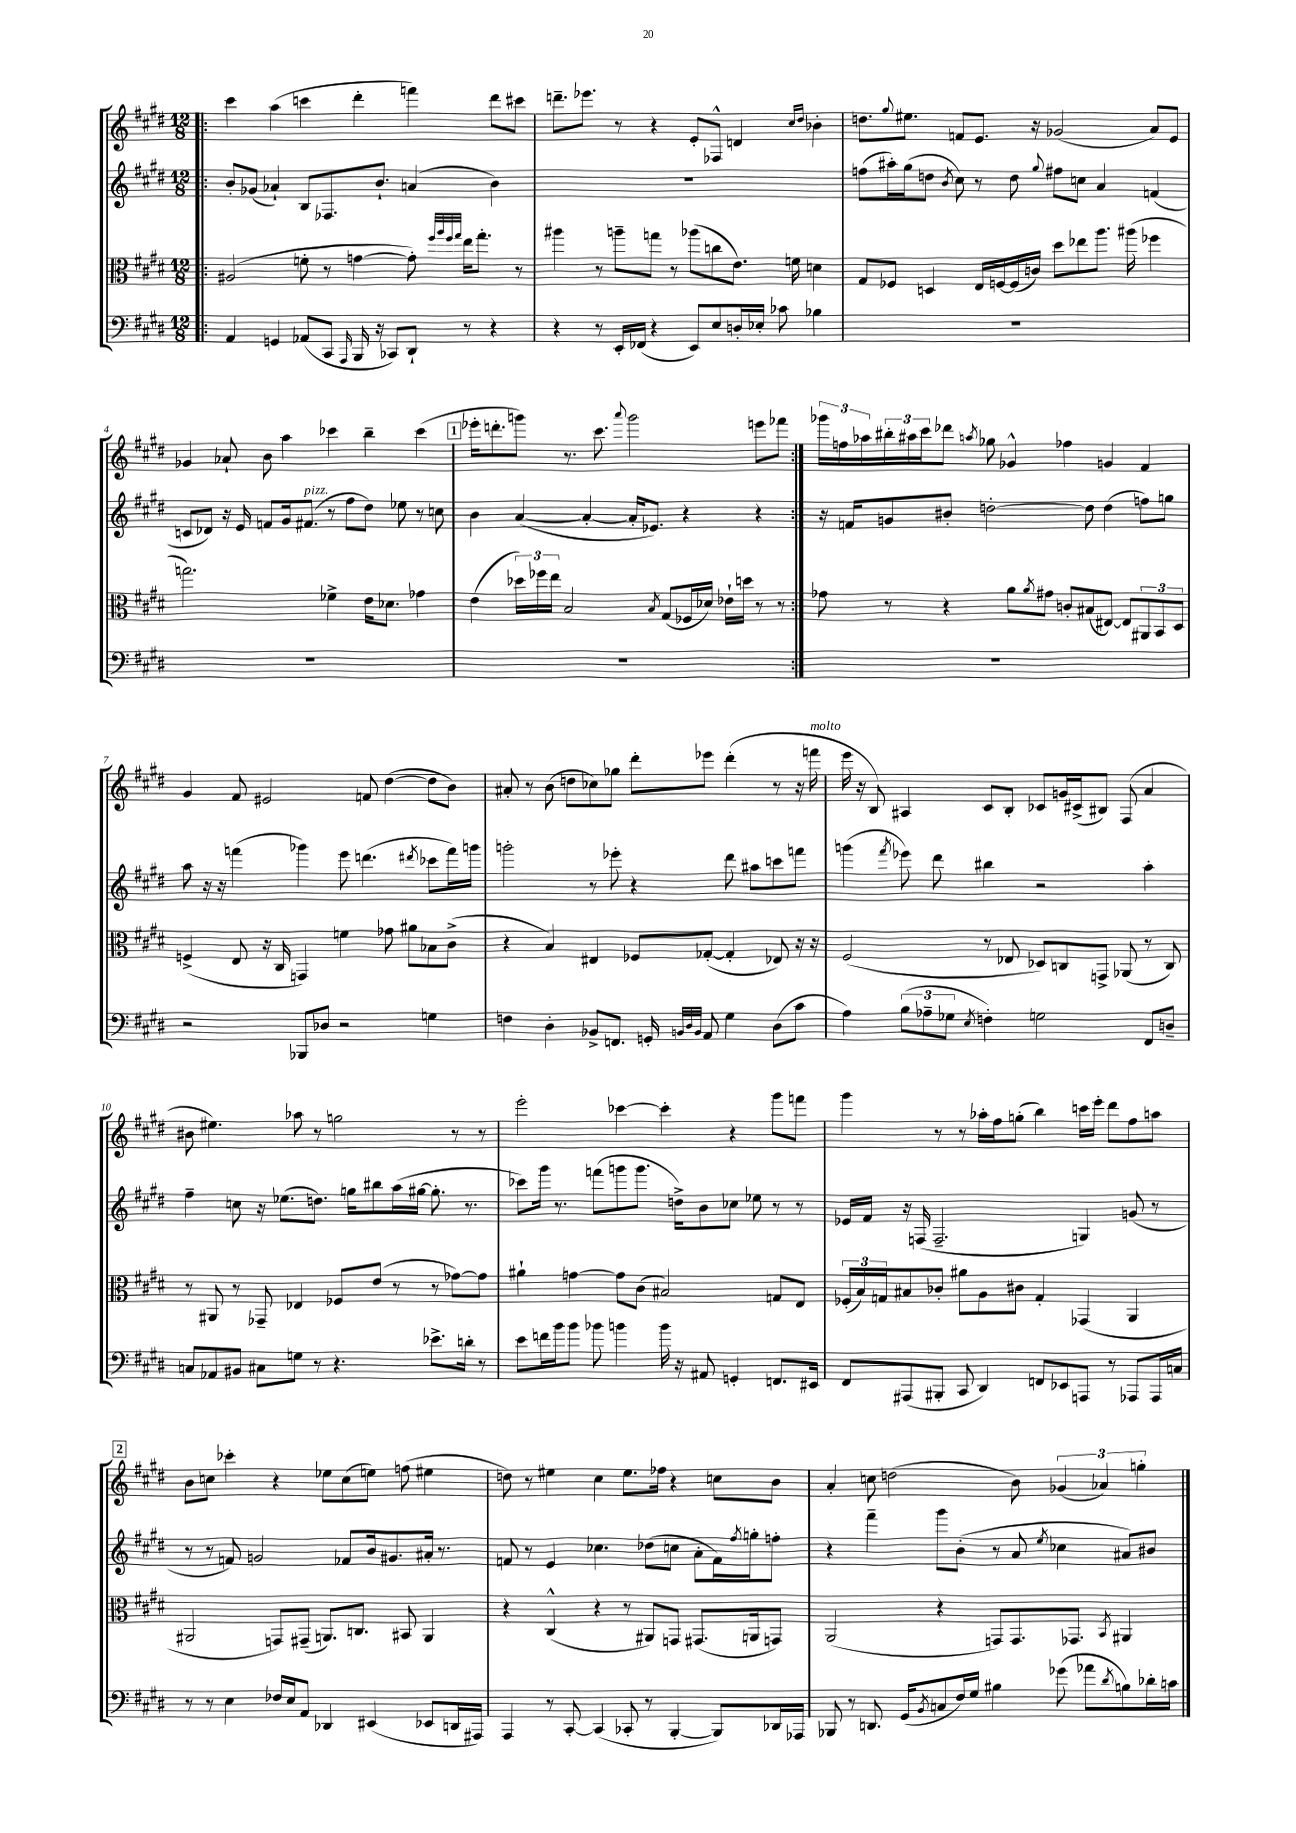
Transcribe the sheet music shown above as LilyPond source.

<<
\new StaffGroup <<
\new Staff = "s0" {
    \clef treble \key e \major \numericTimeSignature \time 12/8
    \repeat volta 2 { \bar ".|:" cis'''4 a''4( c'''4 dis'''4-. f'''4) dis'''8 cis'''8 |
    d'''8.-- ees'''8. r8 r4 e'8-. fes8-^ d'4 \grace { cis''16 dis''16 } bes'4-. |
    d''8. \appoggiatura { gis''8 } eis''8. f'8 e'8. r16 ges'2( a'8) e'8 |
    ges'4 aes'8-! b'8 a''4 ces'''4 b''4-- ces'''4( |
    \mark \markup { \box "1" } ees'''16-. d'''8.-. g'''8) r8. cis'''8. \appoggiatura { a'''8 } g'''2 e'''8 fes'''8 | }
    \tuplet 3/2 { ges'''16 f''16 aes''16 } \tuplet 3/2 { bis''16-. ais''16 cis'''16 } des'''8 \acciaccatura { a''8 } ges''8 ges'4-^ fes''4 g'4 fis'4 |
    gis'4 fis'8 eis'2 f'8 dis''4~( dis''8 b'8) |
    ais'8-. r8 b'8( d''8 ces''8) ges''8 dis'''8-. ees'''8 dis'''4-.( r8 r16 f'''16^\markup { \italic "molto" } |
    e'''16 r16 b8) ais4 cis'8 b8-. ces'8 g'16 cis'16->( bis8) fis8( a'4 |
    bis'8 eis''4.) aes''8 r8 g''2 r8 r8 |
    e'''2-. ces'''4~ ces'''4-. r4 gis'''8 f'''8 |
    gis'''4 r8 r8 aes''16-. fis''16 g''8-.( b''4) c'''16 e'''16-. dis'''8 fis''8 a''8 |
    \mark \markup { \box "2" } b'8 c''8 ces'''4-. r4 ees''8 c''8( e''8) f''8( eis''4 |
    d''8) r8 eis''4 cis''4 eis''8. fes''16 r4 c''8 b'8 |
    a'4-. c''8 d''2( b'8) \tuplet 3/2 { ges'4( aes'4) g''4-. } \bar "|." |
}
\new Staff = "s1" {
    \clef treble \key e \major \numericTimeSignature \time 12/8
    \repeat volta 2 { \bar ".|:" b'8-. ges'8( aes'4-!) b8 fes8. b'8.-! a'4( b'4) |
    R1. |
    f''8( ais''16-.) gis''16( d''8 \acciaccatura { b'8 } cis''8) r8 d''8 \appoggiatura { gis''8 } fis''8 c''8 a'4 f'4( |
    c'8 des'8) r16 e'16 f'8 gis'16 fis'8.^\markup { \italic "pizz." }( r8 fis''8 dis''8) ees''8 r8 c''8 |
    \mark \markup { \box "1" } b'4 a'4~( a'4~-. a'16-. ees'8.) r4 r4 | }
    r16 f'16 g'8 bis'8-. d''2~-. d''8 d''4( f''8) g''8 |
    a''8 r16 r16 f'''4( ges'''4) e'''8 d'''4.( \acciaccatura { dis'''8 } ces'''8 f'''16) g'''16 |
    g'''2-. r8 ees'''8-. r4 dis'''8 ais''8 c'''8 f'''8 |
    g'''4( \acciaccatura { fis'''8 } ees'''8) dis'''8 bis''4 r2 a''4-. |
    fis''4-- c''8 r16 ees''8.( d''8.) g''16 bis''8 a''16( gis''16~ gis''8.-. r8. |
    ces'''8) gis'''16 r8. f'''8( g'''8 g'''8. d''16->) b'8 ces''8 ees''8 r8 r8 |
    ees'16 fis'16 r16 f16( f2.-- g4) g'8( r8 |
    \mark \markup { \box "2" } r8 r8 f'8) g'2 fes'8 b'16 gis'8. ais'16-. r8. |
    f'8 r8 e'4 ces''4. des''8( c''8 a'8-. f'16) \acciaccatura { fis''8 } g''16-. f''8-. |
    r4 fis'''4-- gis'''8 b'8-.( r8 a'8 \acciaccatura { e''8 } ces''4 ais'8) bis'8 \bar "|." |
}
\new Staff = "s2" {
    \clef alto \key e \major \numericTimeSignature \time 12/8
    \repeat volta 2 { \bar ".|:" ais2( f'8-. r8 g'4~ g'8-.) \grace { fis''32 a''32 fis''32 gis''32 } e''16 gis''8.-. r8 |
    ais''4 r8 a''8-- g''8 r8 aes''8( c''8 e'8.) f'16 d'4 |
    gis8 fes8 d4 e16 f16~ f16( c'16) dis''8 ees''8 a''8. ais''16( fes''4 |
    g''2.) fes'4-> e'16 des'8. ges'4 |
    \mark \markup { \box "1" } e'4( \tuplet 3/2 { des''16) fes''16 e''16 } b2 \acciaccatura { b8 } gis8( fes16 des'16) ees'16-! d''16 r8 r8 | }
    ges'8 r8 r4 a'8 \acciaccatura { a'8 } gis'8 c'8-. bis8( eis8~) eis8 \tuplet 3/2 { ais,8 b,8 dis8 } |
    f4->( e8 r16 cis16 g,4) f'4 ges'8 ais'8 bes8 cis'8->( |
    r4 b4) eis4 fes8 ges8~-.( ges4-. ees8) r16 r16 |
    fis2( r8 ees8 des8) c8 g,8-> aes,8( r8 c8) |
    r8 ais,8 r8 ges,8-- ees4 fes8 e'8( r8 r8 ges'8~) ges'8 |
    ais'4-! g'4~ g'8 cis'8( bis2) g8 e8 |
    \tuplet 3/2 { fes16-.( b16) g16 } bis8 ces'8-. ais'8 a8 cis'8 g4-. ges,4( a,4 |
    \mark \markup { \box "2" } ais,2 g,8) gis,8--( a,8.) c8. bis,8 a,4 |
    r4 cis4-^( r4 r8 ais,8) g,8 gis,8.( a,16 g,8) |
    a,2( r4 g,8) g,8. ges,8. \acciaccatura { b,8 } ais,4 \bar "|." |
}
\new Staff = "s3" {
    \clef bass \key e \major \numericTimeSignature \time 12/8
    \repeat volta 2 { \bar ".|:" a,4 g,4 aes,8( cis,8 \grace { a,,16 } b,,16 r16 ces,8) dis,8-! r8 r4 |
    r4 r8 e,16-. fes,16( r4 e,8) e8 d16-. ees16-. ces'8 bes4 |
    R1. |
    R1. |
    \mark \markup { \box "1" } R1. | }
    R1. |
    r2 bes,,8 des8 r2 g4 |
    f4 dis4-. bes,8-> f,8. g,16-. \grace { b,32 dis32 b,32 } a,8 gis4 dis8( cis'8 |
    a4) \tuplet 3/2 { b8( aes8-- ges8 } \acciaccatura { e8 } f4-.) g2 fis,8 d8-- |
    c8 aes,8 bis,8 cis8 g8 r8 r4. ees'8.-> d'16-. r8 |
    e'8 f'16 b'16 b'8 bes'8 b'4 b'16 r16 ais,8 g,4-. f,8. eis,16 |
    fis,8 ais,,8( bis,,8-. cis,8 dis,4) f,8 ees,8 a,,8 r8 aes,,8 aes,,16 c16 |
    \mark \markup { \box "2" } r8 r8 e4 fes16 e16 a,8 des,4 eis,4( ees,8 d,16 ais,,16) |
    a,,4 r8 cis,8~-. cis,4( ces,8-. r8 b,,4~-. b,,8) des,16 aes,,16 |
    bes,,8 r8 d,8. gis,16( \acciaccatura { b,8 } c8 fis16) gis16 bis4 ges'8( aes'8 \acciaccatura { dis'8 } b8) des'16-. c'16 \bar "|." |
}
>>
>>
